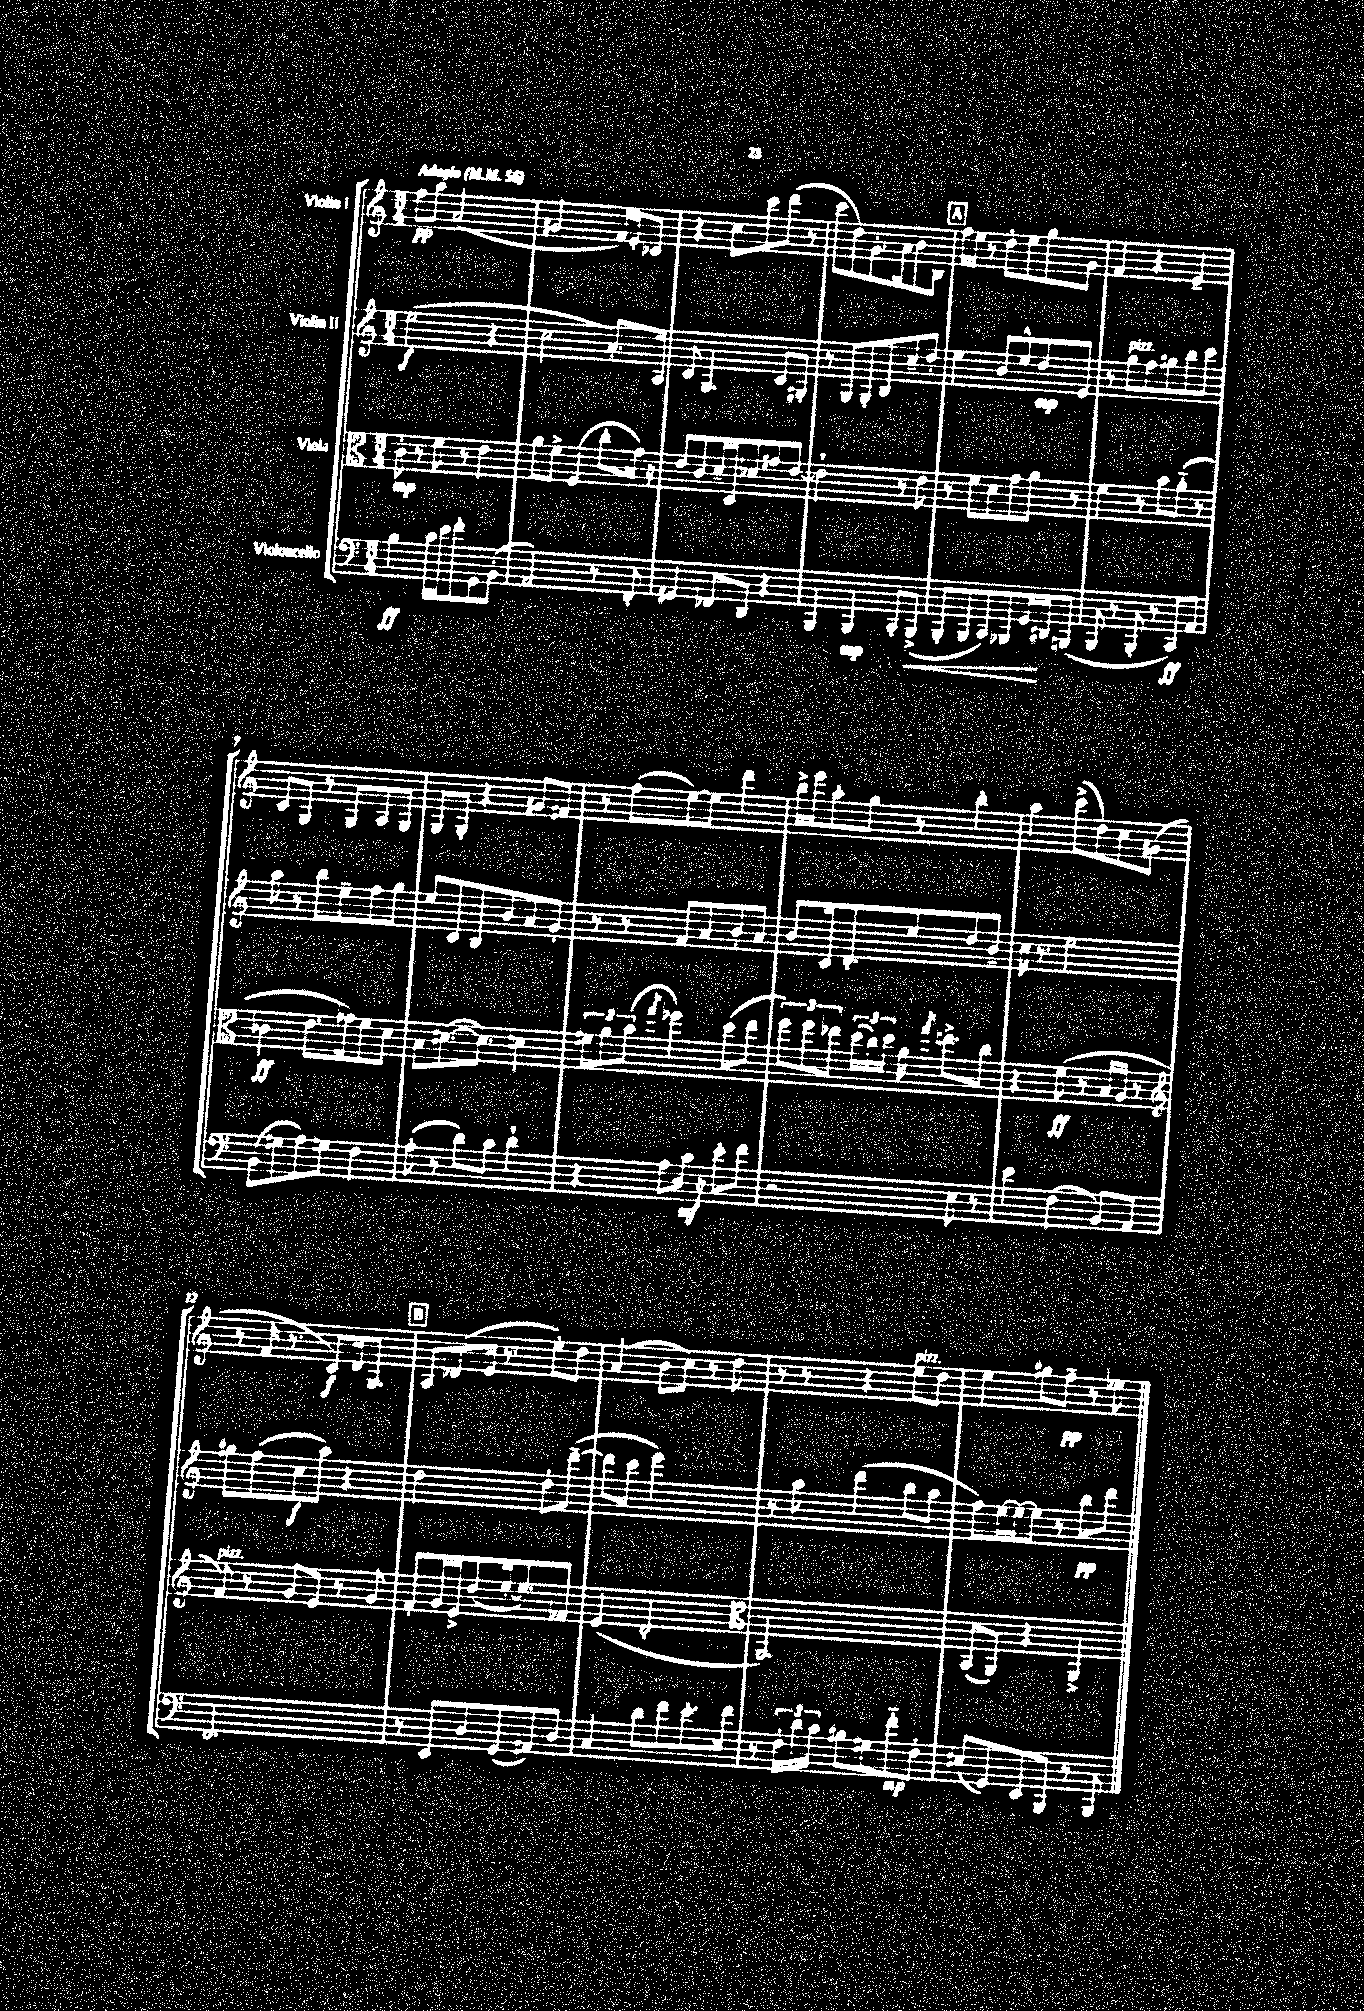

**kern	**dynam	**kern	**dynam	**kern	**dynam	**kern	**dynam
*part4	*part4	*part3	*part3	*part2	*part2	*part1	*part1
*staff4	*staff4	*staff3	*staff3	*staff2	*staff2	*staff1	*staff1
*I"Violoncello	*	*I"Viola	*	*I"Violin II	*	*I"Violin I	*
*clefF4	*	*clefC3	*	*clefG2	*	*clefG2	*
*k[]	*	*k[]	*	*k[]	*	*k[]	*
*M3/4	*	*M3/4	*	*M3/4	*	*M3/4	*
*MM56	*	*MM56	*	*MM56	*	*MM56	*
=1	=1	=1	=1	=1	=1	=1	=1
!	!	!	!	!	!	!LO:TX:a:B:t=Adagio	!
4B\	ff	8c'\	mp	(2ee\	f	8ff\L	pp
.	.	8r	.	.	.	8aa\J	.
16c\LL	.	8f\	.	.	.	(2a/	.
16e\J	.	.	.	.	.	.	.
8f'\	.	8r	.	.	.	.	.
8GG\	.	4e\	.	4r	.	.	.
(8BB'\J	.	.	.	.	.	.	.
=2	=2	=2	=2	=2	=2	=2	=2
2AA/)	.	8a\L	.	2cc\	.	2g#X/	.
.	.	8f^\J	.	.	.	.	.
.	.	(4F/	.	.	.	.	.
8r	.	8cc'\L	.	8.a'/L)	.	16f/LL)	.
.	.	.	.	.	.	16e'/J	.
8FF'/	.	16g\Jk)	.	.	.	8c-X/J	.
.	.	16r	.	16A/Jk	.	.	.
=3	=3	=3	=3	=3	=3	=3	=3
4GG#X/	.	8e/L	.	8c/	.	4r	.
.	.	8c/	.	4.G/	.	.	.
8FF-X/L	.	16d~/L	.	.	.	8cc\L	.
.	.	16D/J	.	.	.	.	.
8DD/J	.	8d-X/	.	.	.	8ccc\	.
4r	.	8g#X/	.	8c/L	.	(8ddd\J	.
.	.	[8e/J	.	8G#X'/J	.	8r	.
=4	=4	=4	=4	=4	=4	=4	=4
4BBB/	.	2e`\]	.	8r	.	8ccc\L	.
.	.	.	.	8G/L	.	8dd\)	.
4BBB/	mp	.	.	8G'/	.	8.g'\	.
.	.	.	.	8B/	.	.	.
.	.	.	.	.	.	16a\k	.
8CC'/L	.	8r	.	8cc~/	.	8b\	.
!	!LO:HP:b	!	!	!	!	!	!
(8BBB^/J	<	8e\	.	8dd'/J	.	8B\J	.
!!LO:REH:place=s1:t=A
=5	=5	=5	=5	=5	=5	=5	=5
8BBB'/L	.	8r	.	4ee\	.	16ff\LL	.
.	.	.	.	.	.	16ee\JJ	.
8BBB/	.	8f\L	.	.	.	8r	.
8CC/)	.	8d\	.	8b/L	.	8dd'\L	.
8BBB-X/	.	8g\	.	8ee^^/	.	8ee\	.
16GG/L	.	8a\J	.	8dd/	mp	8gg\	.
16DD#X/J	[	.	.	.	.	.	.
(8BBBn/J	.	8r	.	8e/J	.	8g\J	.
=6	=6	=6	=6	=6	=6	=6	=6
8BBB/	.	4f\	.	8r	.	4f/	.
!	!	!	!	!LO:TX:a:i:t=pizz.	!	!	!
8r	.	.	.	8gg\L	.	.	.
8BBB'/	.	8r	.	8ff\	.	4r	.
8r	.	8b\L	.	8gg#X\	.	.	.
8CC/L)	ff	(8a\J	.	8bb\	.	4e~/	.
8AA/J	.	8r	.	8ccc\J	.	.	.
!!LO:LB:g=z
=7	=7	=7	=7	=7	=7	=7	=7
(8BB\L	.	4c-X\	ff	8aa\	.	8c/L	.
8G#X\	.	.	.	8r	.	8G/J	.
8A\)	.	8.e\L	.	8bb\L	.	8r	.
8Gn\J	.	.	.	8ee~\	.	8G/L	.
.	.	16g-X\k)	.	.	.	.	.
4F\	.	8f\	.	8ff\	.	8A/	.
.	.	8d\J	.	8gg\J	.	8G/J	.
=8	=8	=8	=8	=8	=8	=8	=8
(8A'\	.	8B\L	.	8ee/L	.	8G/L	.
8r	.	([8.d#X\	.	8c/	.	8G'/J	.
8d\L)	.	.	.	8B/	.	4r	.
.	.	8.d#\J])	.	.	.	.	.
8c\J	.	.	.	8b/	.	.	.
4d`\	.	4dn\	.	8a/	.	8g#X/L	.
.	.	.	.	8g'/J	.	8f#X/J	.
=9	=9	=9	=9	=9	=9	=9	=9
4r	.	12f#X\L	.	8r	.	8r	.
.	.	12a\	.	.	.	.	.
.	.	.	.	8r	.	(8ff\L	.
.	.	(12b\J	.	.	.	.	.
.	.	8qgg/	.	.	.	.	.
8A\L	.	4ff-X\)	.	8f/L	.	[8ee\)	.
16c\Jk	mf	.	.	8a/	.	8ee\J]	.
16r	.	.	.	.	.	.	.
8e'\L	.	(8dd\L	.	8b'/	.	4ddd\	.
8f\J	.	8ee\J	.	8a/J	.	.	.
=10	=10	=10	=10	=10	=10	=10	=10
2r	.	12ff\L)	.	8b/L	.	16bb^\LL	.
.	.	.	.	.	.	16eee\J	.
.	.	12ff\	.	.	.	.	.
.	.	.	.	16c/k	.	8aa'\	.
.	.	12ee-X\J	.	.	.	.	.
.	.	.	.	8.d'/	.	.	.
.	.	(24dd\LL	.	.	.	8gg\J	.
.	.	24cc\)	.	.	.	.	.
.	.	24dd\JJ	.	.	.	.	.
.	.	16a\	.	8ee/	.	8r	.
.	.	8qgg/	.	.	.	.	.
.	.	8.een^\L	.	.	.	.	.
8E\	.	.	.	8dd/	.	4bb'\	.
8r	.	8cc\J	.	8b~/J	.	.	.
=11	=11	=11	=11	=11	=11	=11	=11
4e\	.	4r	.	16cc\	.	4aa\	.
.	.	.	.	8.r	.	.	.
(4F\	.	(8f\	ff	2ee\	.	(8ccc^\L	.
.	.	8r	.	.	.	8dd\)	.
8BB/L)	.	16B/LL	.	.	.	8cc\	.
.	.	16A/JJ	.	.	.	.	.
8AA/J	.	8r	.	.	.	(8g#X\J	.
!!LO:LB:g=z
=12	=12	=12	=12	=12	=12	=12	=12
*	*	*clefG2	*	*	*	*	*
!	!	!LO:TX:a:i:t=pizz.	!	!	!	!	!
2.FF/	.	8f/)	.	8gg#X\L	.	8r	.
.	.	8r	.	(8ff\	.	16f/	.
.	.	.	.	.	.	8.r	.
.	.	8g/L	.	8cc\	f	.	.
.	.	8e/J	.	8aa\J)	.	8c/L)	f
.	.	8r	.	4r	.	16d/k	.
.	.	.	.	.	.	8.G/J	.
.	.	8g/	.	.	.	.	.
!!LO:REH:place=s1:t=B
=13	=13	=13	=13	=13	=13	=13	=13
8r	.	8f'/L	.	2dd\	.	8A/L	.
8EE/L	.	16g/L	.	.	.	(8d-X/	.
.	.	16e^/J	.	.	.	.	.
8D/	.	(8dd/	.	.	.	16e/Jk	.
.	.	.	.	.	.	8.r	.
(8GG/	.	[16ee'/k	.	.	.	.	.
.	.	8.ee/])	.	.	.	.	.
8AA#X/)	.	.	.	8dd'\L	.	8ee'\L)	.
8D/J	.	8f-X/J	.	([8ddd~\J	.	8dd\J	.
=14	=14	=14	=14	=14	=14	=14	=14
4C/	.	(4e/	.	8ddd\L]	.	(4a/	.
.	.	.	.	8ccc\J	.	.	.
8d\L	.	2d'/	.	2eee\)	.	8b\L	.
8f\	.	.	.	.	.	8cc\J)	.
8.e'\	.	.	.	.	.	8r	.
.	.	.	.	.	.	8dd\	.
16f\Jk	.	.	.	.	.	.	.
=15	=15	=15	=15	=15	=15	=15	=15
*	*	*clefC3	*	*	*	*	*
8r	.	2.AA/)	.	8r	.	8r	.
24F'\LL	.	.	.	8aa\	.	8r	.
24d\	.	.	.	.	.	.	.
24c\JJ	.	.	.	.	.	.	.
8B#X\L	.	.	.	(4ddd\	.	4r	.
8G#X\	.	.	.	.	.	.	.
!	!	!	!	!	!	!LO:TX:a:i:t=pizz.	!
8f\	mp	.	.	8bb\L	.	8ee\L	.
8F'\J	.	.	.	8aa\J	.	8dd\J	.
=16	=16	=16	=16	=16	=16	=16	=16
(8E#X/L	.	(8BB/L	.	8ff\L)	.	4ee\	.
8GG/)	.	8AA/J)	.	[16ee\L	.	.	.
.	.	.	.	16ee\J_	.	.	.
8EE/	.	4r	.	8ee\J]	.	8gg#X\L	.
8BBB/J	.	.	.	8r	.	8ff~\J	pp
8r	.	4AA^/	.	8bb\L	pp	8r	.
8BBB/	.	.	.	8ddd\J	.	8ee-X\	.
==	==	==	==	==	==	==	==
*-	*-	*-	*-	*-	*-	*-	*-
